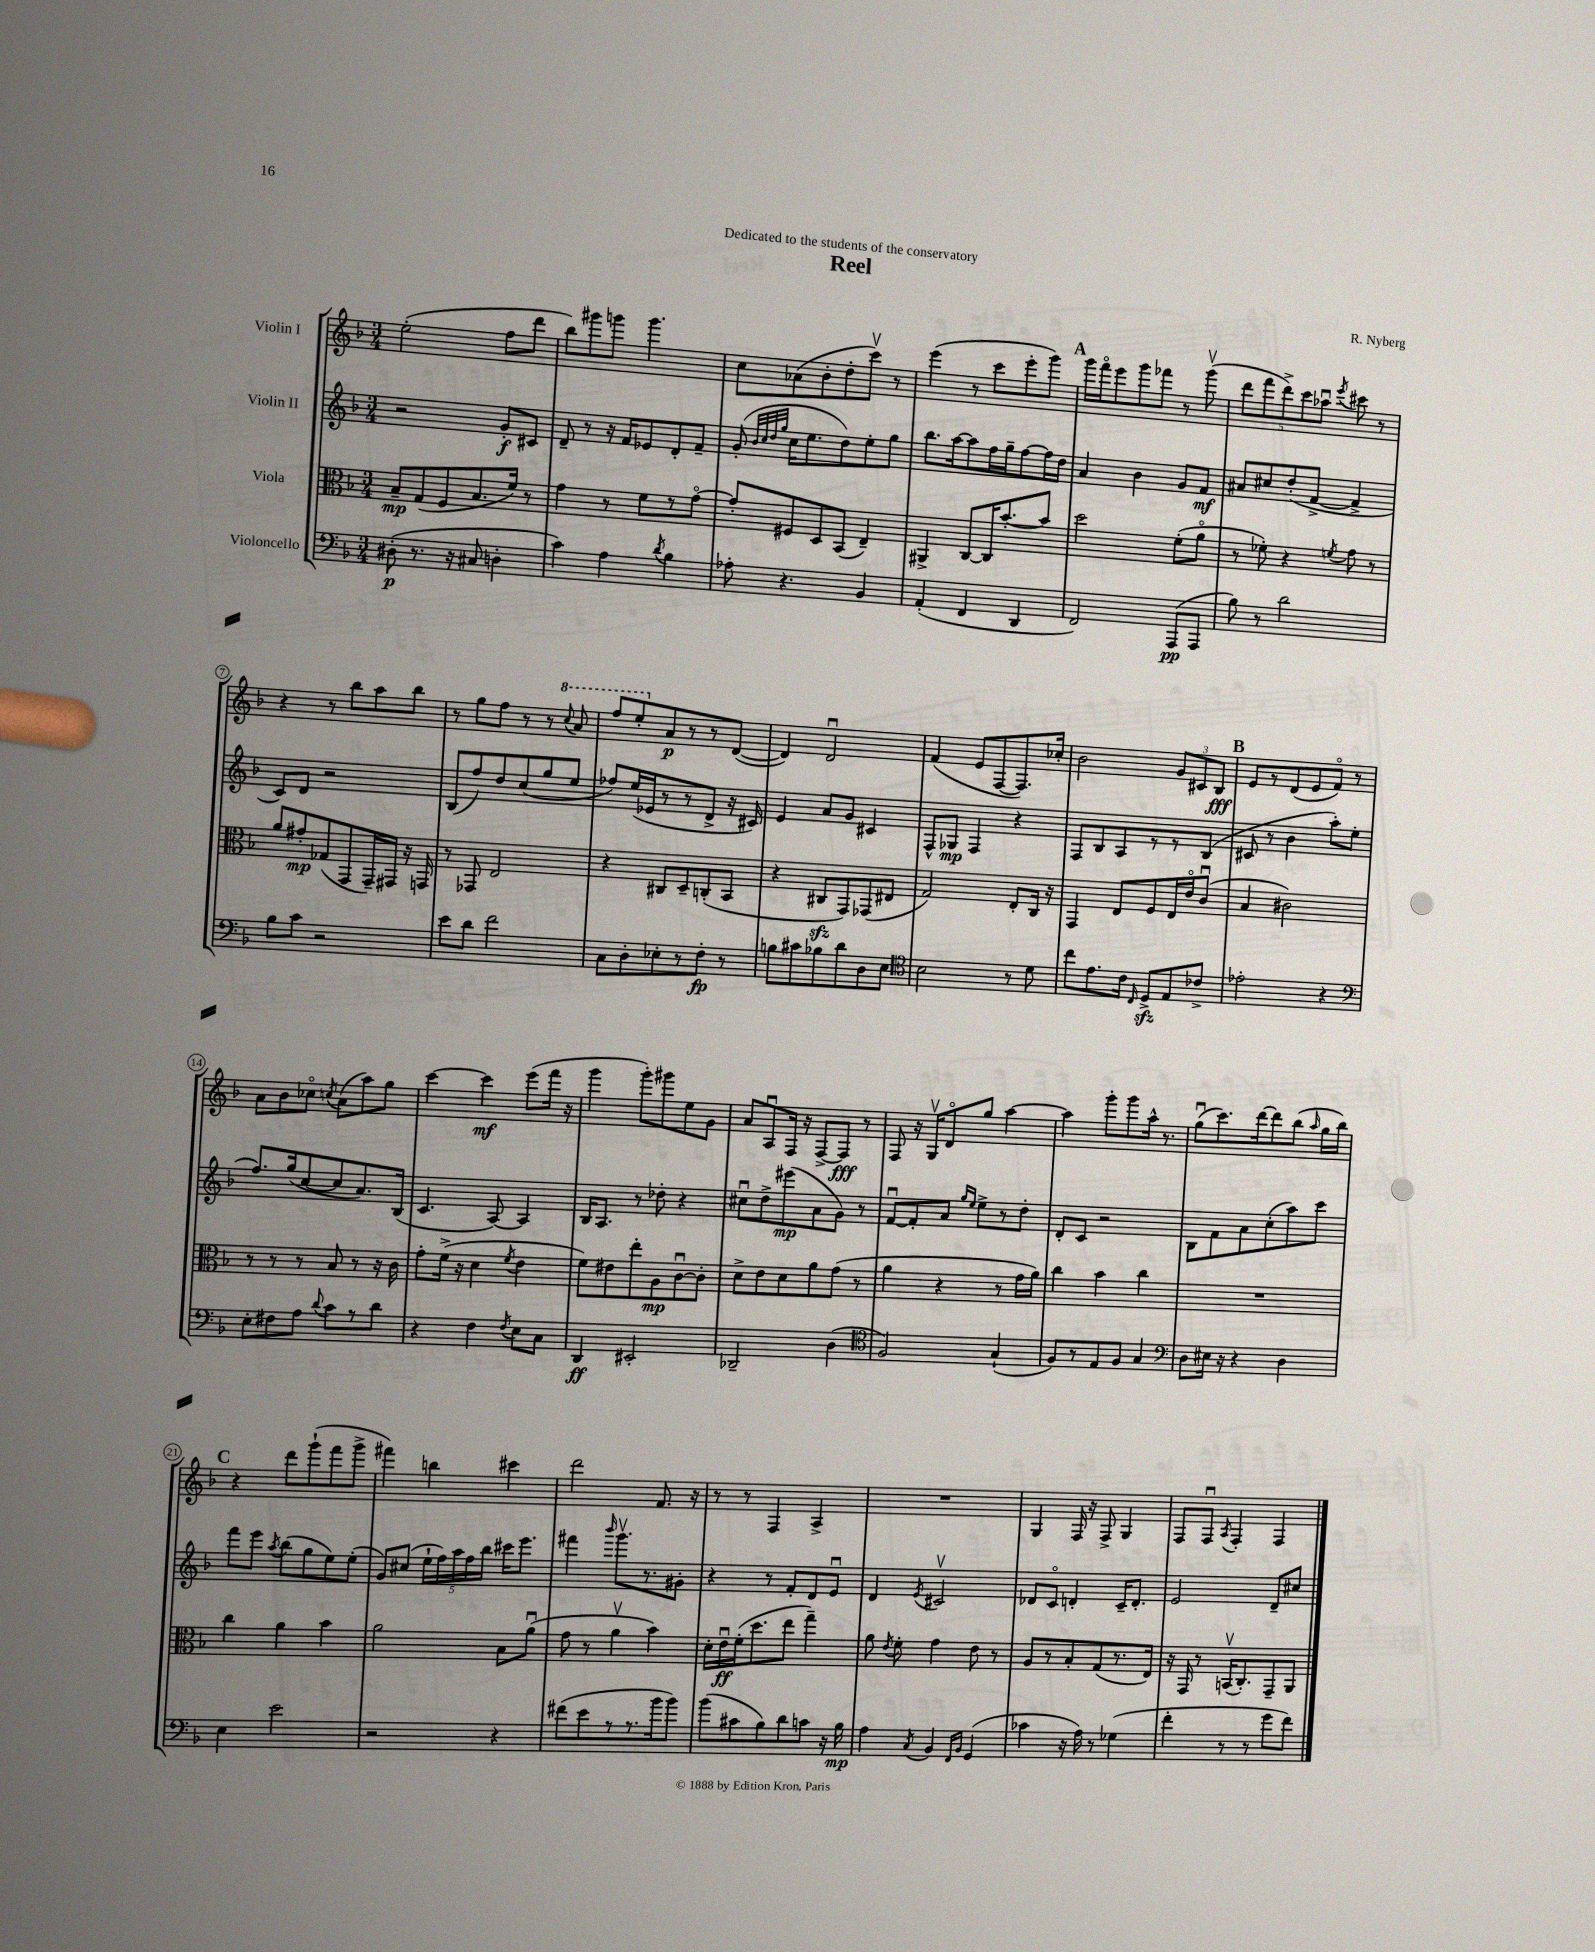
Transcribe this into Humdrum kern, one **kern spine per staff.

**kern	**kern	**kern	**kern
*staff4	*staff3	*staff2	*staff1
*clefF4	*clefC3	*clefG2	*clefG2
*k[b-]	*k[b-]	*k[b-]	*k[b-]
*M3/4	*M3/4	*M3/4	*M3/4
(8D#'	8B-~	2r	(2ee'
8.r	(8G	.	.
.	8F	.	.
16r	.	.	.
8C#	8.B-	.	.
4D'	.	8g'	8ff
.	16f)	.	.
.	8r	8c#	8ddd
=	=	=	=
4c)	4g	8d~	8bb-)
.	.	8r	8ggg#
4A	8r	16r	8ggg
.	.	16f	.
.	8f	8e-	4.ggg
8qd	.	.	.
4B-	8r	8d'	.
.	[8go	8f~	.
=	=	=	=
8A-'	8g']	(8g'	8cc
.	.	32qqb-	.
.	.	32qqcc	.
.	.	32qqdd	.
.	.	32qqgg	.
4.r	8F#	16cc	(8a-
.	.	8.ee	.
.	8D	.	8b-'
.	(8BB-	8dd)	8dd'
4BB-	4E~)	8ee'	8cccv)
.	.	8gg	8r
=	=	=	=
(4AA'	4AA#^	8.bb-	(4eee
.	.	[16aa	.
4FF	[8C	8aa]	8r
.	16C]	16ff	8ccc
.	[8.b-'	16gg~	.
4DD	.	[8ff	8eee'
.	8b-]	16ff]	8ggg)
.	.	16dd	.
=	=	=	=
2FF)	2dd	4a	16ggg
.	.	.	16fffo
.	.	.	8eee
.	.	4b-	8ggg
.	.	.	8fff-
(8AAA	(8f'	8g	8r
8AAA	8ao	8f	(8gggv
=	=	=	=
8B-)	8r	8a#	10ddd
.	.	.	10fff
8r	8f-')	8cc#	.
.	.	.	10ddd^)
2d	4r	(8dd'	.
.	.	.	10ccc
.	.	[8f^	.
.	.	.	10aa-u
.	8qf	.	8qeee
.	8g	4f^]	8ccc#
.	8r	.	8r
=	=	=	=
8B-	8a	8c)	4r
8c	8g#'	8d	.
2r	(8G-	2r	8r
.	8GG	.	8bb-
.	16GG~)	.	8aa
.	16GG#	.	.
.	16r	.	8bb-
.	16GG	.	.
=	=	=	=
8e	8r	(8B-	8r
8d	8GG-	8ff)	8gg
2f	2E	8dd	8ff
.	.	(8cc	8r
.	.	8gg	8r
.	.	.	8qqccc
.	.	8ee	8aa
=	=	=	=
8C	4r	8ff-)	8fff
8D'	.	(16ee	8eee'
.	.	16e-	.
8E-'	8C#	8r	8a
8r	8D~	8r	8r
8F'	(8C'	8d^	8r
8r	8BB-	16r	([8d
.	.	16c#)	.
=	=	=	=
8B	4r	4e	4d])
8c#	.	.	.
8B-	8C#	8a	2du
8d	8GG)	8g	.
8D	(8GG-	4c#	.
8E	8E#	.	.
=	=	=	=
*clefC4	*	*	*
2B-	2G)	8F^^	(4f
.	.	8G-	.
.	.	4F	8e
.	.	.	[8F
8r	8E'	4r	8.F])
8d	16C	.	.
.	16r	.	16cc-'
=	=	=	=
8cc	4GG	8F	2b-
8.e	.	8B-	.
.	8E	8A	.
16c	.	.	.
16qqC	.	.	.
8D^	8F	8r	.
8E	16E	8r	12g
.	16eo	.	.
.	.	.	12c#
8c-^	(8cu	(8B-	.
.	.	.	12B-
=	=	=	=
2e-'	4B-	8c#	8e
.	.	8r	8r
.	2c#)	4b-	(8d
.	.	.	8e
4r	.	8aa')	8fo)
.	.	(8ee	8r
=	=	=	=
*clefF4	*	*	*
8E'	8r	8.ff)	8a
8F#	8r	.	8b-
.	.	(16gg	.
8A	8r	[8cc	8cc-o
8qqd	.	.	8qcc
8c	8B-	8cc]	(8a
8r	8r	8.a)	8aa)
8d	16r	.	8gg
.	16c	(16B-	.
=	=	=	=
4r	8g'	4.c	[4ccc
.	(16f^	.	.
.	16r	.	.
4F	4d	.	4ccc]
.	.	[8A)	.
8qF	8qf	.	.
8E	4e	4A]	(8eee
8C	.	.	16fff
.	.	.	16r
=	=	=	=
4DD	8f)	16B-	4ggg
.	.	8.A	.
.	8e#	.	.
2EE#'	8ee'	8r	8ggg')
.	8A	8dd-'	8ggg#
.	[8cu	4r	8ee
.	8c']	.	8g
=	=	=	=
2DD-~	8d^	8cc#u	8a
.	8e	8dd^	8Au
.	8d	(8eee#	16F
.	.	.	16r
.	8a	8a	[8F^
(4D	(8g	8g)	8F]
.	8r	8r	8r
=	=	=	=
*clefC4	*	*	*
2F)	4a	[8fu	8F
.	.	8f']	16r
.	.	.	16Gv
.	4r	8a	8do
.	.	16qqgg	.
.	.	16qqee	.
.	.	8ee^	8gg
(4G`	8r	8r	[4aa
.	16g	8dd'	.
.	16a)	.	.
=	=	=	=
8F)	4cc	8d'	4aa]
8r	.	8c	.
8E	4b-	2r	8ggg'
8F	.	.	8ggg
4G	4cc	.	16aa^^
.	.	.	8.r
=	=	=	=
*clefF4	*	*	*
8D	2.r	8B-	(8ggu
16E#	.	8f	8.ccc)
16r	.	.	.
4r	.	8a	.
.	.	.	[16ddd
.	.	(8cc'	8ddd]
4D	.	8aa)	(8bb-
.	.	.	16qqaa
.	.	8ccc	16gg
.	.	.	16bb-)
=	=	=	=
4E	4cc	8fff	4r
.	.	8eee	.
.	.	8qaa	.
2e	4a	(8bb-	8ddd
.	.	8gg	(8ggg`
.	4b-	8ee)	8fff
.	.	(8ee'	8ggg^
=	=	=	=
2r	2a	8g)	4fff#)
.	.	(8cc#	.
.	.	20ee`	4bb
.	.	20ff)	.
.	.	20aa	.
.	.	20ff	.
.	.	20bb-	.
4r	8B-	16ccc#	4ccc#
.	.	8.eee	.
.	(8au	.	.
=	=	=	=
(8f#	8g	4fff#	2ddd
8e	8r	.	.
.	.	16qqbbb-	.
8r	4av	8.gggv	.
8.r	.	.	.
.	.	8.r	.
.	4b-)	.	8.f
16b-	.	.	.
8b-)	.	8g#'	.
.	.	.	16r
=	=	=	=
(8b-	16d'	4r	8r
.	16eu	.	.
8c#	(16f'	.	8r
.	8.dd	.	.
8B-)	.	8r	4F
8d	8ee	8f'	.
8c	4gg~)	8d	4A^
16r	.	8eu	.
16B-	.	.	.
=	=	=	=
4A	8a	4d	2.r
.	8qe	.	.
.	8f'	.	.
8qC	.	8qe	.
4BB-	4g	2c#v	.
16qqFF	.	.	.
16qqBB-	.	.	.
(4GG	8e	.	.
.	8r	.	.
=	=	=	=
4c-	8A	8d-	4G
.	8r	8co	.
16r	8B-'	4d'	16F
16A)	.	.	16r
8r	(8G	.	8F^
(4G-	8.r	16c~	4G
.	.	8.d'	.
.	16E)	.	.
=	=	=	=
4f'	16r	2e	8F
.	16GG	.	.
.	8r	.	8Fu
.	.	.	8qA
8r	(16BBv	.	4F'
.	8.C')	.	.
8r	.	.	.
8g	8GG~	8d~	4F
8f)	8AA	8cc#	.
==	==	==	==
*-	*-	*-	*-
